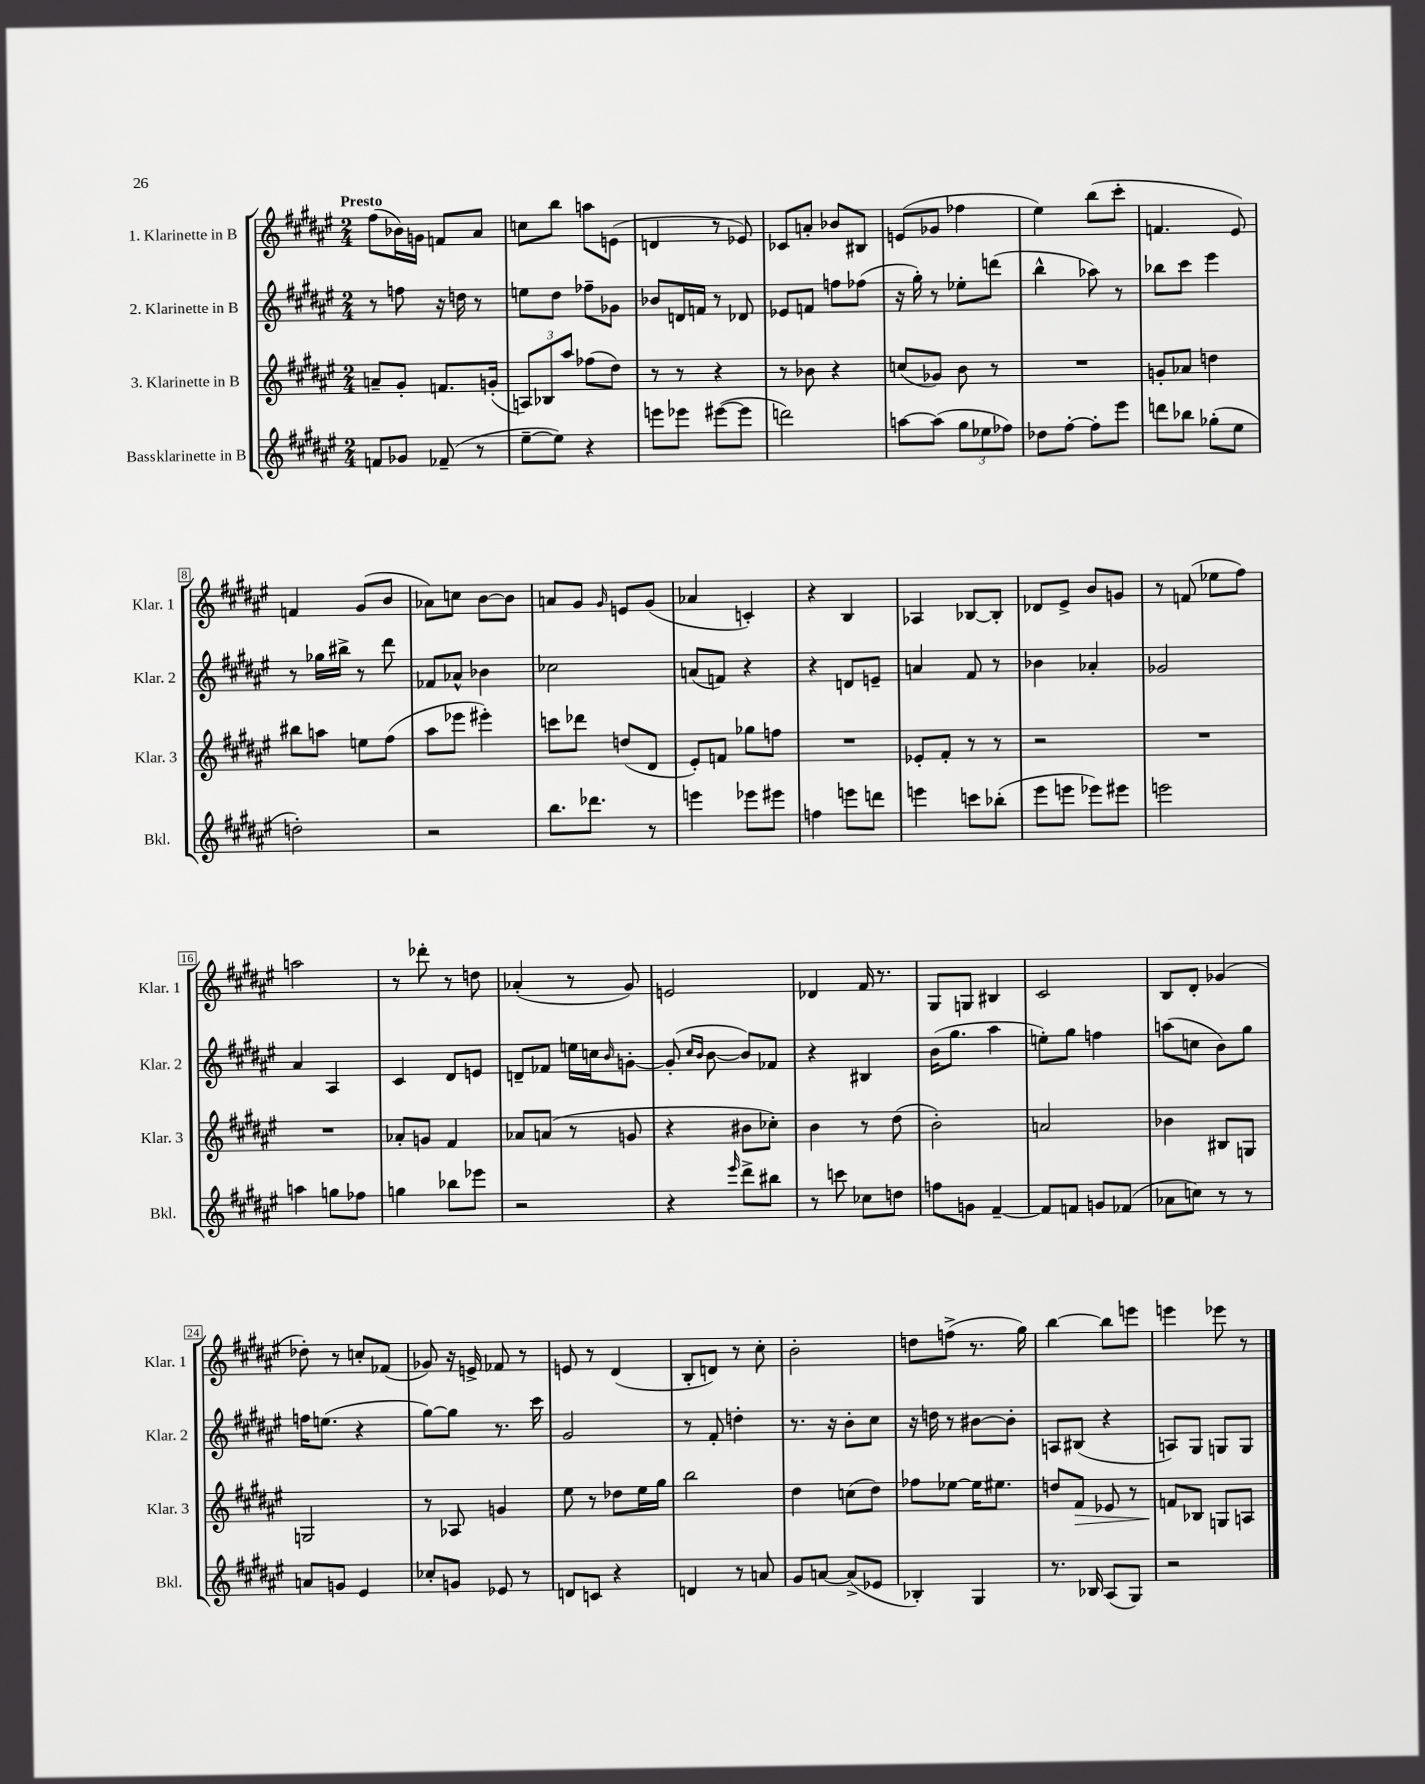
<<
\new StaffGroup <<
\new Staff = "s0" \with { instrumentName = "1. Klarinette in B" shortInstrumentName = "Klar. 1" } {
    \clef treble \key fis \major \numericTimeSignature \time 2/4 \tempo "Presto"
    fis''8( bes'16) g'16 f'8 ais'8 |
    c''8 b''8 a''8 e'8( |
    d'4 r8 ees'8) |
    ces'8 a'8-. bes'8 bis8 |
    e'8( ges'8 fes''4 |
    eis''4) b''8( cis'''8-. |
    f'4. eis'8) |
    f'4 gis'8( b'8 |
    aes'8) c''8 b'8~ b'8 |
    a'8 gis'8 \grace { gis'16 } e'8 gis'8( |
    aes'4 c'4-.) |
    r4 b4 |
    aes4 bes8~ bes8-. |
    des'8 eis'8-> b'8 g'8 |
    r8 f'8( ees''8 fis''8) |
    a''2 |
    r8 des'''8-. r8 d''8 |
    aes'4-.( r8 gis'8) |
    e'2 |
    des'4 fis'16 r8. |
    gis8 g8 bis4 |
    cis'2 |
    b8 dis'8-. ges'4( |
    des''8-.) r8 c''8-. fes'8( |
    ges'8) r16 e'16-> fes'8 r8 |
    e'8 r8 dis'4( |
    b8-. d'8) r8 cis''8-. |
    b'2-. |
    d''8 f''8->( r8. gis''16) |
    b''4~ b''8 e'''8 |
    e'''4 ees'''8 r8 \bar "|." |
}
\new Staff = "s1" \with { instrumentName = "2. Klarinette in B" shortInstrumentName = "Klar. 2" } {
    \clef treble \key fis \major \numericTimeSignature \time 2/4
    r8 f''8 r16 d''16 r8 |
    e''8 dis''8 fes''8-- ges'8 |
    bes'8 d'16 f'16 r8 des'8 |
    ees'8 f'8 f''8 fes''8( |
    r16 gis''16-.) r8 ees''8-. d'''8( |
    b''4-^ aes''8) r8 |
    bes''8 cis'''8 eis'''4 |
    r8 ges''16 bis''16-> r8 dis'''8 |
    fes'8 aes'8-^ bes'4 |
    ces''2 |
    a'8( f'8) r4 |
    r4 d'8 e'8-- |
    a'4 fis'8 r8 |
    bes'4 aes'4-. |
    ges'2 |
    ais'4 ais4 |
    cis'4 dis'8 e'8 |
    d'8-- fes'8 e''16 c''16 \grace { b'16 } g'8~-. |
    g'8-.( \grace { cis''16 b'16 } b'8~ b'8) fes'8 |
    r4 bis4 |
    b'16( gis''8. ais''4 |
    e''8-.) gis''8 f''4 |
    a''8( c''8 b'8) gis''8 |
    f''16 e''8.( r4 |
    gis''8~) gis''8 r8. cis'''16 |
    gis'2 |
    r8 fis'8-. d''4-. |
    r8. r16 b'8-. cis''8 |
    r16 d''16 r8 bis'8~ bis'8-. |
    a8 bis8( r4 |
    a8) gis8 g8 g8 \bar "|." |
}
\new Staff = "s2" \with { instrumentName = "3. Klarinette in B" shortInstrumentName = "Klar. 3" } {
    \clef treble \key fis \major \numericTimeSignature \time 2/4
    a'8-- gis'8-. f'8. g'16-.( |
    \tuplet 3/2 { a8) bes8 ais''8 } fes''8( dis''8) |
    r8 r8 r4 |
    r8 bes'8 r4 |
    c''8( ges'8) b'8 r8 |
    R2 |
    g'8-. aes'8 d''4 |
    bis''8 a''8 e''8 fis''8( |
    ais''8 ees'''8 eis'''4-.) |
    c'''8 des'''8 d''8( dis'8 |
    eis'8-.) f'8 ges''8 f''8 |
    R2 |
    ees'8-. fis'8-. r8 r8 |
    r2 |
    R2 |
    R2 |
    aes'8-. g'8 fis'4 |
    aes'8 a'8( r8 g'8 |
    r4 bis'8 ces''8-.) |
    b'4 r8 dis''8( |
    b'2-.) |
    a'2 |
    bes'4 bis8 g8 |
    g2 |
    r8 aes8 g'4 |
    eis''8 r8 des''8 eis''16 gis''16 |
    b''2 |
    dis''4 c''8( dis''8) |
    fes''8 ees''8~ ees''16 eis''8. |
    d''8 fis'8\> ees'8 r8 |
    f'8\! bes8 g8 a8 \bar "|." |
}
\new Staff = "s3" \with { instrumentName = "Bassklarinette in B" shortInstrumentName = "Bkl." } {
    \clef treble \key fis \major \numericTimeSignature \time 2/4
    f'8 ges'8 fes'8--( r8 |
    eis''8~-- eis''8) r4 |
    e'''8 ees'''8 eis'''8~( eis'''8 |
    d'''2) |
    a''8~ a''8( \tuplet 3/2 { gis''8 ees''8 fes''8) } |
    des''8 fis''8~-. fis''8-. eis'''8 |
    d'''8 bes''8 ges''8-.( eis''8 |
    d''2-.) |
    r2 |
    b''8. des'''8. r8 |
    e'''4 ees'''8 eis'''8 |
    f''4 e'''8 d'''8 |
    e'''4 c'''8 bes''8-.( |
    eis'''8 e'''8 ees'''8) eis'''8 |
    e'''2 |
    a''4 g''8 fes''8 |
    g''4 bes''8 ees'''8 |
    r2 |
    r4 \grace { eis'''16 } dis'''8-> bis''8 |
    r8 c'''8 ces''8 d''8 |
    f''8 g'8 fis'4~-- |
    fis'8 f'8 g'8 fes'8( |
    aes'8 c''8) r8 r8 |
    a'8 g'8 eis'4 |
    ces''8-. g'8 ees'8 r8 |
    d'8 c'8 r4 |
    d'4 r8 a'8 |
    gis'8 a'8~ a'8->( ees'8 |
    bes4-.) gis4 |
    r8. bes16 ais8( gis8) |
    r2 \bar "|." |
}
>>
>>
\layout { \context { \Score \override BarNumber.stencil = #(make-stencil-boxer 0.1 0.3 ly:text-interface::print) } }
